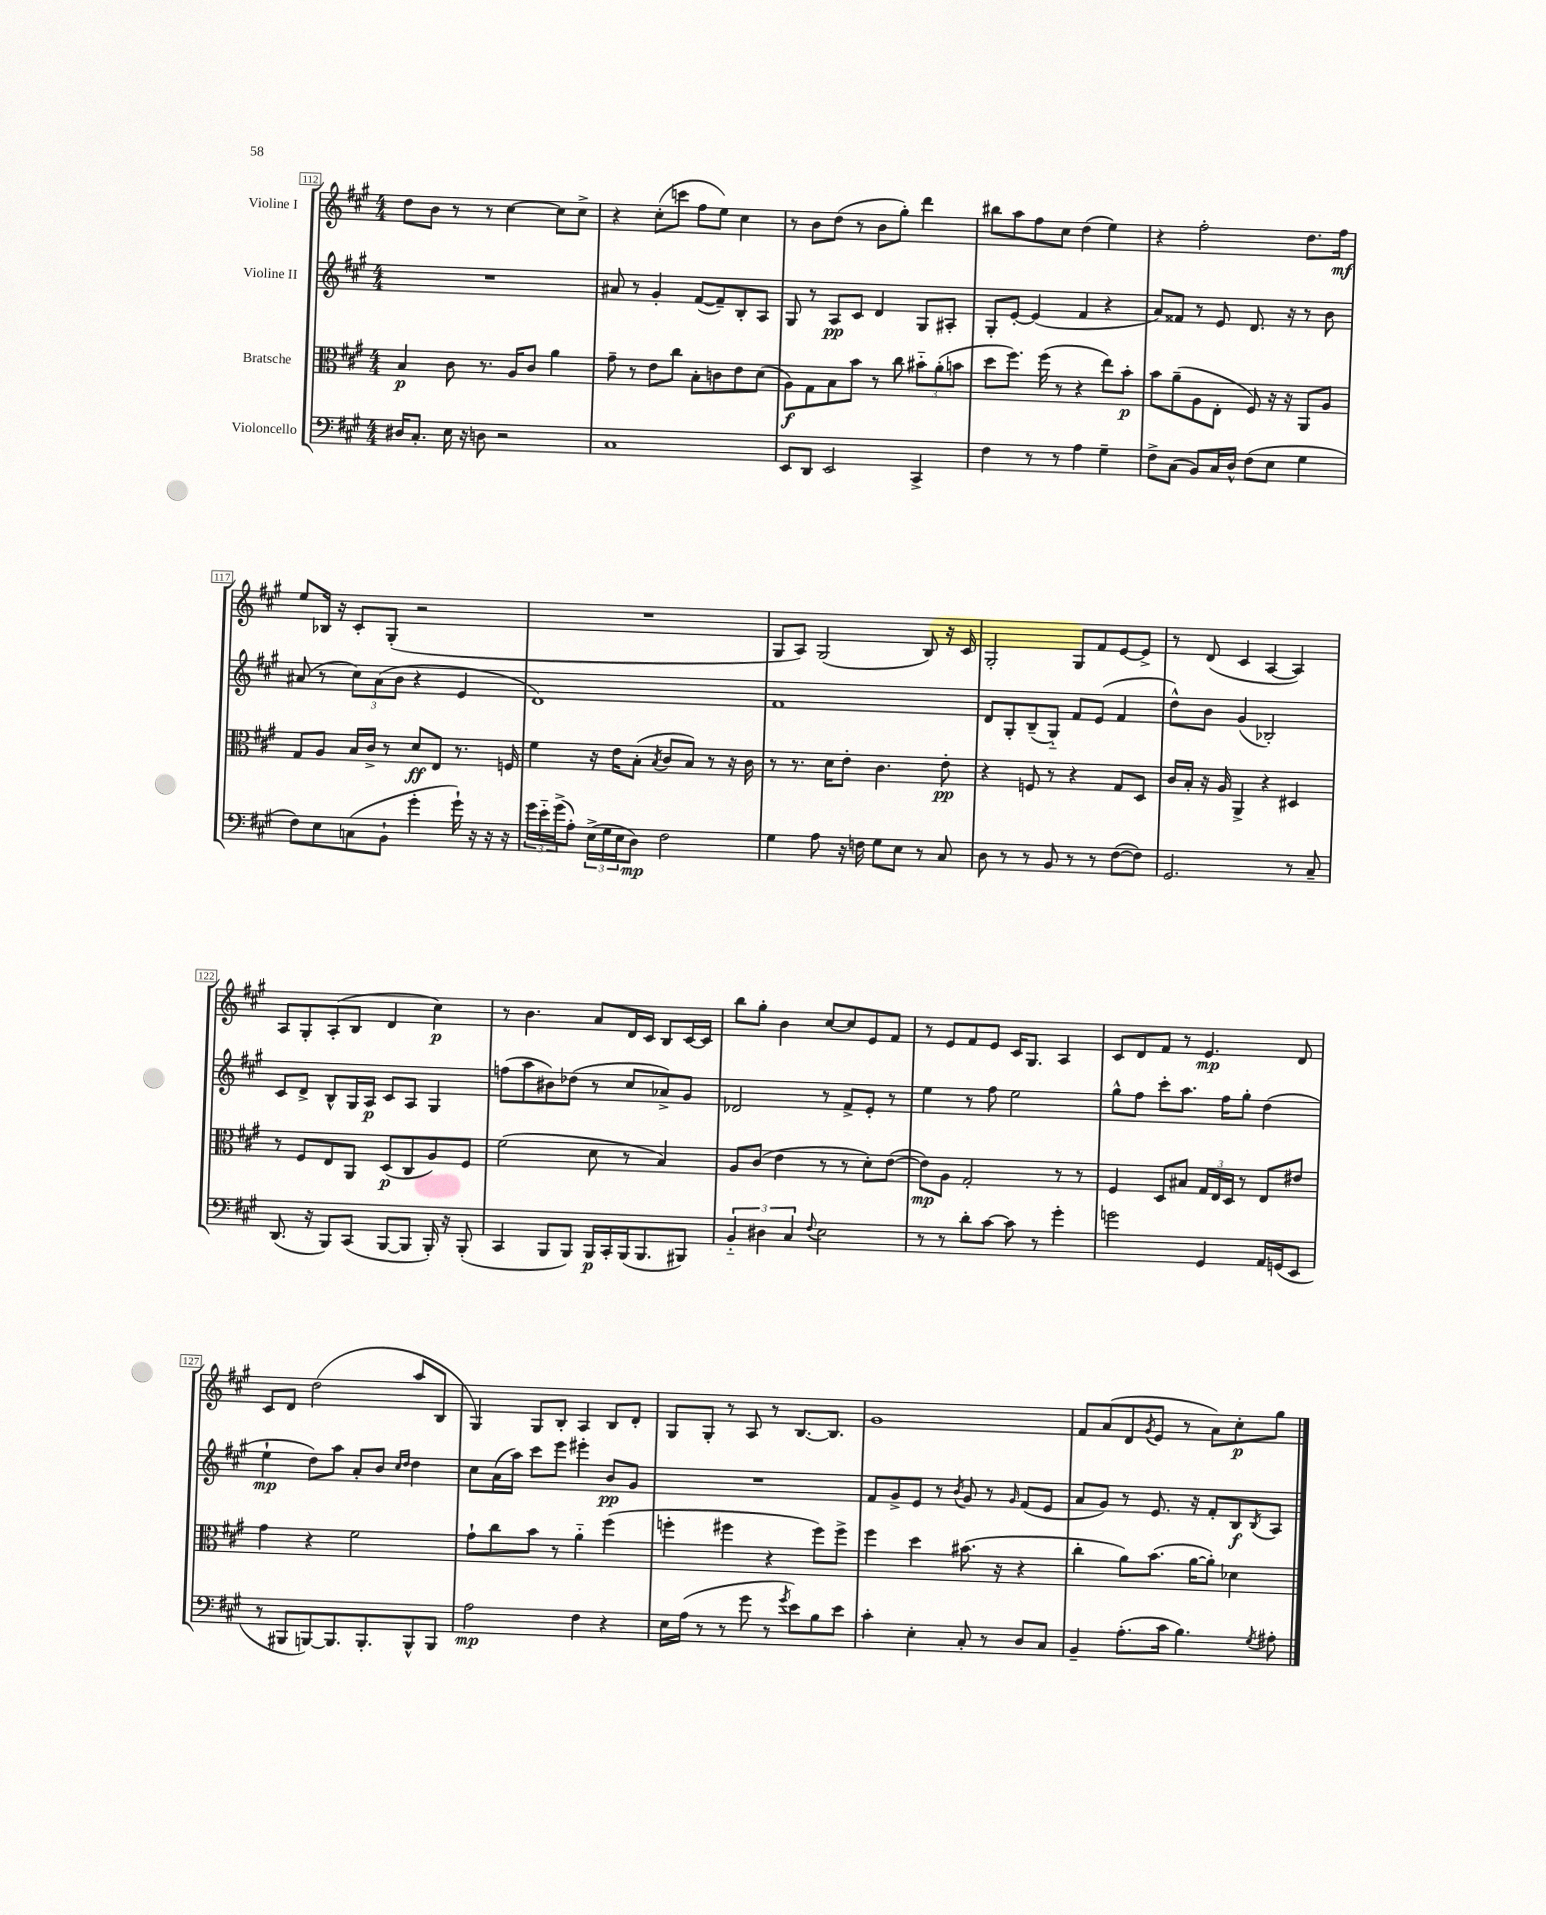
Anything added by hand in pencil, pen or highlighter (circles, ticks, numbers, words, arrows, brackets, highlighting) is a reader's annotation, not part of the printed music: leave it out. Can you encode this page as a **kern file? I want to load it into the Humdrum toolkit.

**kern	**dynam	**kern	**dynam	**kern	**dynam	**kern	**dynam
*part4	*part4	*part3	*part3	*part2	*part2	*part1	*part1
*staff4	*staff4	*staff3	*staff3	*staff2	*staff2	*staff1	*staff1
*I"Violoncello	*	*I"Bratsche	*	*I"Violine II	*	*I"Violine I	*
*clefF4	*	*clefC3	*	*clefG2	*	*clefG2	*
*k[f#c#g#]	*	*k[f#c#g#]	*	*k[f#c#g#]	*	*k[f#c#g#]	*
*M4/4	*	*M4/4	*	*M4/4	*	*M4/4	*
=112	=112	=112	=112	=112	=112	=112	=112
16D#X/KL	.	4B/	p	1r	.	8dd\L	.
8.C#'/J	.	.	.	.	.	.	.
.	.	.	.	.	.	8b\J	.
16E\	.	8c#\	.	.	.	8r	.
16r	.	.	.	.	.	.	.
8Dn\	.	8.r	.	.	.	8r	.
2r	.	.	.	.	.	[4cc#\	.
.	.	16A/KL	.	.	.	.	.
.	.	8c#/J	.	.	.	.	.
.	.	4a\	.	.	.	8cc#\L]	.
.	.	.	.	.	.	8cc#^\J	.
=113	=113	=113	=113	=113	=113	=113	=113
1C#	.	8g#~\	.	8a#X/	.	4r	.
.	.	8r	.	8r	.	.	.
.	.	8e\L	.	4g#'/	.	(8cc#'\L	.
.	.	8cc#\J	.	.	.	8cccn\J	.
.	.	8B'\L	.	([8f#/L	.	8ff#\L	.
.	.	8cn\	.	8f#~/])	.	8ee\J)	.
.	.	8e\	.	8B'/	.	4cc#\	.
.	.	(8d\J	.	8A/J	.	.	.
=114	=114	=114	=114	=114	=114	=114	=114
8EE/L	.	8A\L)	f	8G#/	.	8r	.
8DD/J	.	8G#\	.	8r	.	8b\L	.
2EE/	.	8B\	.	8A/L	pp	(8dd\J	.
.	.	8b\J	.	8c#/J	.	8r	.
.	.	8r	.	4d/	.	8b\L	.
.	.	8cc#\	.	.	.	8gg#'\J)	.
4CC#^/	.	12b#X\L	.	8G#/L	.	4ddd\	.
.	.	(12a'\	.	.	.	.	.
.	.	.	.	8A#X'/J	.	.	.
.	.	12bn\J	.	.	.	.	.
=115	=115	=115	=115	=115	=115	=115	=115
4F#\	.	8dd\L	.	8G#'/L	.	8bb#X\L	.
.	.	8.ff#\J)	.	[8e'/J	.	8aa\	.
8r	.	.	.	(4e/]	.	8ff#\	.
.	.	(16ff#\	.	.	.	.	.
8r	.	8r	.	.	.	8cc#\J	.
4A\	.	4r	.	4f#/	.	(4dd\	.
4G#~\	.	8ee\L)	.	4r	.	4ee\)	.
.	.	8b'\J	p	.	.	.	.
=116	=116	=116	=116	=116	=116	=116	=116
8F#^\L	.	8b\L	.	8a/L)	.	4r	.
(8C#\J	.	(8a~\	.	8f##X/J	.	.	.
8BB/L)	.	8A\	.	8r	.	2ff#'\	.
16C#/L	.	8E'\J	.	8e/	.	.	.
16D^^/JJ	.	.	.	.	.	.	.
(8F#\L	.	8F#/)	.	8.d/	.	.	.
8E\J	.	16r	.	.	.	.	.
.	.	16r	.	16r	.	.	.
4G#\	.	8AA/L	.	8r	.	8.dd\L	.
.	.	8A/J	.	8b\	.	.	.
.	.	.	.	.	.	16ff#\Jk	mf
!!LO:LB:g=z
=117	=117	=117	=117	=117	=117	=117	=117
8F#\L)	.	8G#/L	.	(8a#X/	.	8ee/L	.
8E\	.	8A/J	.	8r	.	16B-X/Jk	.
.	.	.	.	.	.	16r	.
(8Cn\	.	16B/LL	.	12cc#\L)	.	8c#'/L	.
.	.	16c#^/JJ	.	.	.	.	.
.	.	.	.	(12a#\	.	.	.
8BB`\J	.	8r	.	.	.	(8G#'/J	.
.	.	.	.	12b\J	.	.	.
4g#'\	.	8d/L	ff	4r	.	2r	.
.	.	8E/J	.	.	.	.	.
16g#`\)	.	8.r	.	4e/	.	.	.
16r	.	.	.	.	.	.	.
16r	.	.	.	.	.	.	.
16r	.	16Fn/	.	.	.	.	.
=118	=118	=118	=118	=118	=118	=118	=118
24g#\LL	.	4f#\	.	1d)	.	1r	.
24e\	.	.	.	.	.	.	.
(24g#^\J	.	.	.	.	.	.	.
8A'\J)	.	.	.	.	.	.	.
(24E^\LL	.	16r	.	.	.	.	.
24G#\	.	.	.	.	.	.	.
.	.	16e\KL	.	.	.	.	.
24E\J	.	.	.	.	.	.	.
8D\J)	mp	(8B'\J	.	.	.	.	.
.	.	8qB/	.	.	.	.	.
2F#\	.	8c#/L	.	.	.	.	.
.	.	8B/J)	.	.	.	.	.
.	.	8r	.	.	.	.	.
.	.	16r	.	.	.	.	.
.	.	16c#\	.	.	.	.	.
=119	=119	=119	=119	=119	=119	=119	=119
4G#\	.	8r	.	1f#	.	8G#/L	.
.	.	8.r	.	.	.	8A/J)	.
8A\	.	.	.	.	.	(2G#/	.
.	.	16d\KL	.	.	.	.	.
16r	.	8e'\J	.	.	.	.	.
16Fn\	.	.	.	.	.	.	.
8G#\L	.	4.c#\	.	.	.	.	.
8E\J	.	.	.	.	.	.	.
8r	.	.	.	.	.	8B/)	.
8C#/	.	8e'\	pp	.	.	16r	.
.	.	.	.	.	.	16c#/	.
=120	=120	=120	=120	=120	=120	=120	=120
8D\	.	4r	.	8d/L	.	2G#'/	.
8r	.	.	.	8G#'/	.	.	.
8r	.	8Fn/	.	(8B~/	.	.	.
8BB/	.	8r	.	8G#/J)	.	.	.
8r	.	4r	.	8f#/L	.	8G#/L	.
8r	.	.	.	(8e/J	.	8f#/	.
([8F#\L	.	8G#/L	.	4f#/	.	[8e/	.
8F#\J])	.	8D/J	.	.	.	8e^/J]	.
=121	=121	=121	=121	=121	=121	=121	=121
2.GG#/	.	16c#/LL	.	8dd^^\L)	.	8r	.
.	.	16B'/JJ	.	.	.	.	.
.	.	16r	.	8b\J	.	(8d/	.
.	.	16A/	.	.	.	.	.
.	.	4AA^/	.	(4g#/	.	4c#/	.
.	.	4r	.	2B-X'/)	.	[4A/	.
8r	.	4D#X/	.	.	.	4A/])	.
8C#~/	.	.	.	.	.	.	.
!!LO:LB:g=z
=122	=122	=122	=122	=122	=122	=122	=122
(8.DD/	.	8r	.	8c#/L	.	8A/L	.
.	.	8F#/L	.	8d^/J	.	8G#'/	.
16r	.	.	.	.	.	.	.
8BBB/L)	.	8E/	.	8B^^/L	.	(8A'/	.
(8CC#/J	.	8AA/J	.	16G#/L	.	8B/J	.
.	.	.	.	16A/JJ	p	.	.
[8BBB/L	.	(8D/L	p	8c#/L	.	4d/	.
8BBB/J]	.	8C#/	.	8A/J	.	.	.
16BBB'/)	.	8A/)	.	4G#/	.	4cc#\)	p
16r	.	.	.	.	.	.	.
(8BBB'/	.	8F#/J	.	.	.	.	.
=123	=123	=123	=123	=123	=123	=123	=123
4CC#/	.	(2f#\	.	(8ffn\L	.	8r	.
.	.	.	.	8aa\	.	4.b\	.
8BBB/L	.	.	.	8b#X\)	.	.	.
8BBB/J)	.	.	.	(8dd-X\J	.	.	.
16BBB/LL	p	8d\	.	8r	.	8a/L	.
16CC#'/	.	.	.	.	.	.	.
(16BBB/J	.	8r	.	8cc#/L	.	16d/L	.
8.BBB/	.	.	.	.	.	16c#/JJ	.
.	.	4B/)	.	8a-X^/)	.	8B/L	.
8BBB#X/J)	.	.	.	8g#/J	.	[16c#/L	.
.	.	.	.	.	.	16c#/JJ]	.
=124	=124	=124	=124	=124	=124	=124	=124
6BB/	.	8A/L	.	2d-X/	.	8bb\L	.
.	.	(8c#/J	.	.	.	8gg#'\J	.
6D#X\	.	.	.	.	.	.	.
.	.	4e\	.	.	.	4b\	.
6C#/	.	.	.	.	.	.	.
8qqF#/	.	.	.	.	.	.	.
2E\	.	8r	.	8r	.	[8cc#/L	.
.	.	8r	.	8f#^/L	.	8cc#/]	.
.	.	8d'\L)	.	8e'/J	.	8e/	.
.	.	([8e\J	.	8r	.	8f#/J	.
=125	=125	=125	=125	=125	=125	=125	=125
8r	.	8e\L])	mp	4ee\	.	8r	.
8r	.	8A\J	.	.	.	8e/L	.
8d'\L	.	2G#'/	.	8r	.	8f#/	.
[8c#\J	.	.	.	8ff#\	.	8e/J	.
8c#\]	.	.	.	2ee\	.	16c#/KL	.
.	.	.	.	.	.	8.G#/J	.
8r	.	.	.	.	.	.	.
4g#'\	.	8r	.	.	.	4A/	.
.	.	8r	.	.	.	.	.
=126	=126	=126	=126	=126	=126	=126	=126
2gn\	.	4F#/	.	8gg#^^\L	.	8c#/L	.
.	.	.	.	8ff#\J	.	8d/	.
.	.	8D/L	.	8ccc#'\L	.	8f#/J	.
.	.	8B#X/J	.	8.aa\J	.	8r	.
4GG#/	.	24G#/LL	.	.	.	4.e/	mp
.	.	24E/	.	.	.	.	.
.	.	.	.	16ff#\KL	.	.	.
.	.	24D/JJ	.	.	.	.	.
.	.	8r	.	8gg#'\J	.	.	.
16AA/LL	.	8E/L	.	(4dd\	.	.	.
(16GGn/J	.	.	.	.	.	.	.
8EE/J	.	8e#X/J	.	.	.	8d/	.
!!LO:LB:g=z
=127	=127	=127	=127	=127	=127	=127	=127
8r	.	4g#\	.	4ee`\	mp	8c#/L	.
8BBB#X/L	.	.	.	.	.	8d/J	.
[8BBBn/)	.	4r	.	8dd\L)	.	(2dd\	.
8.BBB/]	.	.	.	8aa\J	.	.	.
.	.	2f#\	.	8a'/L	.	.	.
8.BBB'/	.	.	.	.	.	.	.
.	.	.	.	8b/J	.	.	.
.	.	.	.	16qqcc#/LL	.	.	.
.	.	.	.	16qqdd/JJ	.	.	.
8BBB^^/	.	.	.	4dd\	.	8aa/L	.
8BBB/J	.	.	.	.	.	8B/J	.
=128	=128	=128	=128	=128	=128	=128	=128
2A\	mp	8g#`\L	.	8cc#\L	.	4G#/)	.
.	.	8cc#\	.	(16a\L	.	.	.
.	.	.	.	16aa\JJ)	.	.	.
.	.	8b\J	.	8ccc#\L	.	8G#/L	.
.	.	8r	.	8eee\J	.	8B'/J	.
4F#\	.	4a\	.	4eee#X'\	.	4A/	.
4r	.	(4ff#\	.	8b/L	pp	8B/L	.
.	.	.	.	8g#/J	.	8d'/J	.
=129	=129	=129	=129	=129	=129	=129	=129
16E\LL	.	4ffn'\	.	1r	.	8G#/L	.
(16A\JJ	.	.	.	.	.	.	.
8r	.	.	.	.	.	8G#'/J	.
8r	.	4ff#X\	.	.	.	8r	.
8g#\	.	.	.	.	.	8A/	.
8r	.	4r	.	.	.	8r	.
8qg#/	.	.	.	.	.	.	.
8e\L)	.	.	.	.	.	[8.B/L	.
8B\	.	8ff#\L)	.	.	.	.	.
.	.	.	.	.	.	8.B/J]	.
8e\J	.	8ff#^\J	.	.	.	.	.
=130	=130	=130	=130	=130	=130	=130	=130
4c#'\	.	4ff#\	.	8f#/L	.	1g#	.
.	.	.	.	8g#^/	.	.	.
4E'\	.	4dd\	.	8e/J	.	.	.
.	.	.	.	8r	.	.	.
.	.	.	.	8qb/	.	.	.
8C#'/	.	(8.b#X\	.	8g#/	.	.	.
8r	.	.	.	8r	.	.	.
.	.	16r	.	.	.	.	.
.	.	.	.	16qqg#/	.	.	.
8D/L	.	4r	.	(8f#/L	.	.	.
8C#/J	.	.	.	8e/J	.	.	.
=131	=131	=131	=131	=131	=131	=131	=131
4BB~/	.	4cc#'\	.	8a/L	.	8f#/L	.
.	.	.	.	8g#/J)	.	(8a/	.
(8.A'\L	.	8a\L)	.	8r	.	8d/	.
.	.	.	.	.	.	8qg#/	.
.	.	(8.b\J	.	8.e/	.	8e/J	.
16c#\Jk	.	.	.	.	.	.	.
4.B\)	.	.	.	.	.	8r	.
.	.	[16a\KL	.	16r	.	.	.
.	.	8a'\J])	.	8f#'/L	.	8a\L)	.
.	.	4d-X\	.	8B/	f	8cc#'\	p
8qG#/	.	.	.	8qB/	.	.	.
8A#X'\	.	.	.	8A/J	.	8gg#\J	.
==	==	==	==	==	==	==	==
*-	*-	*-	*-	*-	*-	*-	*-
